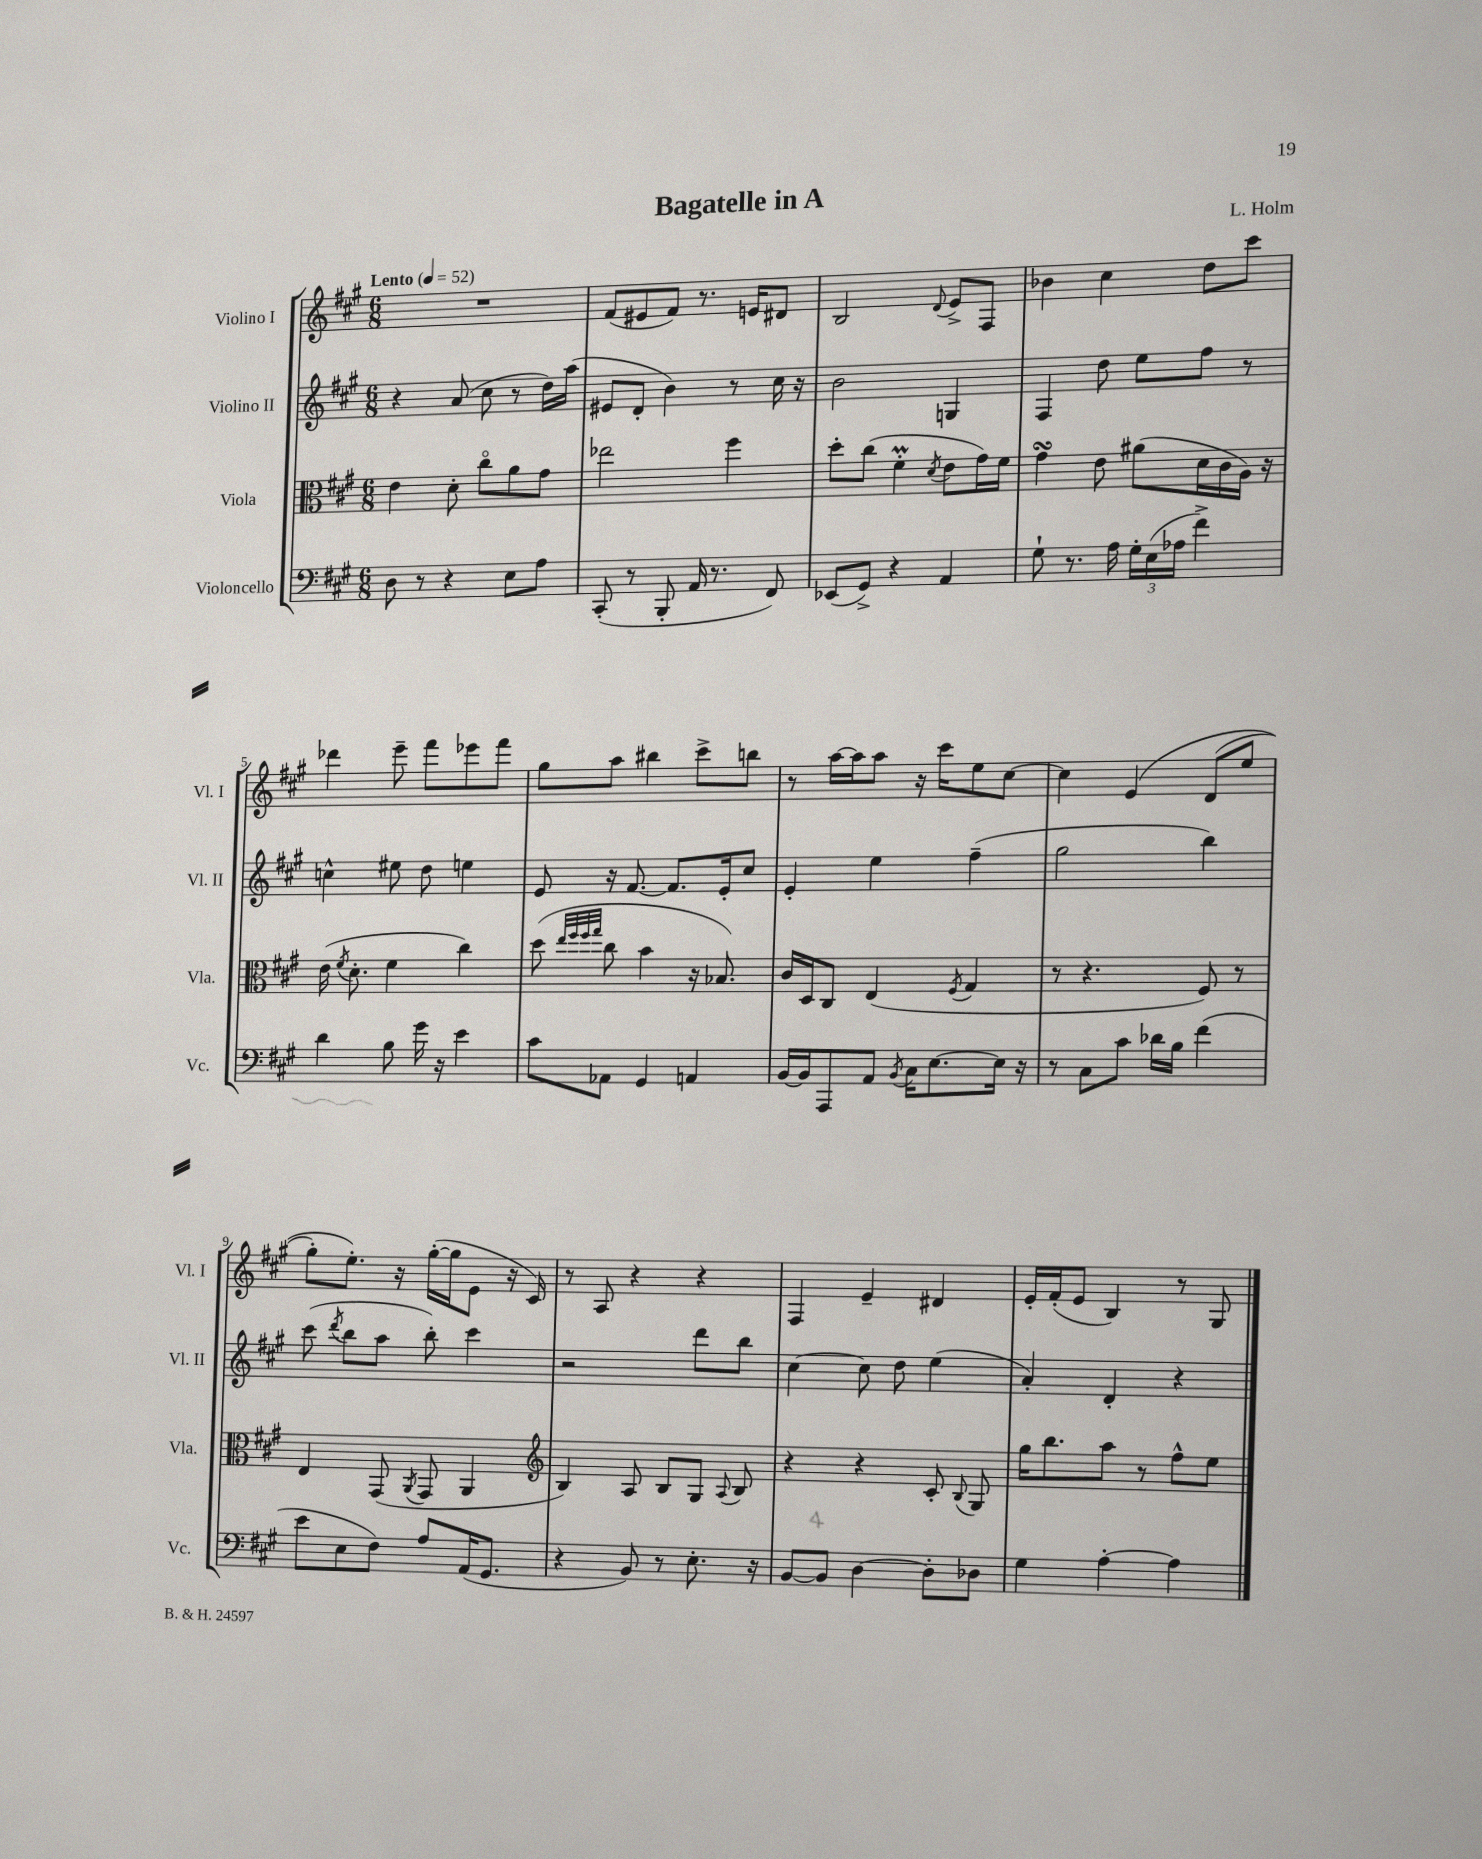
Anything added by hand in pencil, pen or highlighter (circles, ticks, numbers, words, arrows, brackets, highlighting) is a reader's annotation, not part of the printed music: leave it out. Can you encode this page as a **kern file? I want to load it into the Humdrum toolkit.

**kern	**kern	**kern	**kern
*part4	*part3	*part2	*part1
*staff4	*staff3	*staff2	*staff1
*I"Violoncello	*I"Viola	*I"Violino II	*I"Violino I
*I'Vc.	*I'Vla.	*I'Vl. II	*I'Vl. I
*clefF4	*clefC3	*clefG2	*clefG2
*k[f#c#g#]	*k[f#c#g#]	*k[f#c#g#]	*k[f#c#g#]
*M6/8	*M6/8	*M6/8	*M6/8
*MM52	*MM52	*MM52	*MM52
=1	=1	=1	=1
!	!	!	!LO:TX:a:B:t=Lento
8D\	4e\	4r	2.r
8r	.	.	.
4r	8d'\	(8a/	.
.	8cc#\L	8cc#\	.
8E\L	8a\	8r	.
8A\J	8g#\J	16dd\LL)	.
.	.	(16aa\JJ	.
=2	=2	=2	=2
(8CC#'/	2ee-X\	8e#X/L	(8f#/L
8r	.	8d'/J	8e#X/
8BBB'/	.	4b\)	8f#/J)
16AA/	.	.	8.r
8.r	.	.	.
.	4ff#\	8r	.
.	.	.	16en/KL
8FF#/)	.	16cc#\	8d#X/J
.	.	16r	.
=3	=3	=3	=3
(8EE-X/L	8dd'\L	2b\	2B/
8GG#^/J)	(8cc#\J	.	.
4r	4f#M'\	.	.
.	8qd/	.	8qqd/
4AA/	8e\L	4Gn/	8e^/L
.	16g#\L)	.	8F#/J
.	16f#\JJ	.	.
=4	=4	=4	=4
8G#`\	4g#sSsS\	4F#/	4b-X\
8.r	.	.	.
.	8e\	8dd\	4cc#\
16A\	.	.	.
24G#'\LL	(8a#X\L	8ee\L	.
(24E\	.	.	.
24A-X\JJ	.	.	.
4f#^\)	16d\L	8ff#\J	8dd\L
.	16c#\	.	.
.	16A\JJ)	8r	8ccc#\J
.	16r	.	.
!!LO:LB:g=z
=5	=5	=5	=5
4d\	(16e\	4ccn^^\	4ddd-X\
.	8qf#/	.	.
.	8.d'\	.	.
8B\	4f#\	8ee#X\	8eee~\
16g#\	.	8dd\	8fff#\L
16r	.	.	.
4e\	4cc#\)	4een\	8eee-X\
.	.	.	8fff#\J
=6	=6	=6	=6
8c#\L	(8dd\	8e/	8gg#\L
.	32qqee/LLL	.	.
.	32qqff#/	.	.
.	32qqff#/	.	.
.	32qqgg#/JJJ	.	.
8AA-X\J	8cc#\	16r	8aa\J
.	.	[8.f#/	.
4GG#/	4b\	.	4bb#X\
.	.	8.f#/L]	.
4AAn/	16r	.	8ccc#^\L
.	8.B-X/)	16e'/k	.
.	.	8cc#/J	8bbn\J
=7	=7	=7	=7
[16BB/LL	16c#/LL	4e'/	8r
16BB/J]	16D/J	.	.
8AAA/	8C#/J	.	[16aa\LL
.	.	.	16aa\J]
8AA/J	(4E/	4ee\	8aa\J
8qBB/	.	.	.
16C#\KL	.	.	16r
[8.E\	.	.	16ccc#\KL
.	8qF#/	.	.
.	4G#/	(4ff#~\	8ee\
16E\Jk]	.	.	[8cc#\J
16r	.	.	.
=8	=8	=8	=8
8r	8r	2gg#\	4cc#\]
8C#\L	4.r	.	.
8c#\J	.	.	(4e/
16d-X\LL	.	.	.
16B\JJ	.	.	.
(4f#\	8F#/)	4bb\)	(8d/L
.	8r	.	8ee/J
!!LO:LB:g=z
=9	=9	=9	=9
8e\L	4E/	(8ccc#\	8gg#'\L)
.	.	8qddd/	.
8E\	.	8bb\L	8.ee'\J)
8F#\J)	(8GG#/	8aa\J	.
.	.	.	16r
.	8qAA/	.	.
8A/L	8GG#/	8bb'\)	([16gg#'\LL
.	.	.	16gg#\J]
(16AA/K	4AA/	4ccc#\	8e\J
8.GG#/J	.	.	.
.	.	.	16r
.	.	.	16c#/)
=10	=10	=10	=10
*	*clefG2	*	*
4r	4B/)	2r	8r
.	.	.	8A/
8BB/)	8A/	.	4r
8r	8B/L	.	.
8.E'\	8G#/J	8ddd\L	4r
.	8qqA/	.	.
.	8B/	8bb\J	.
16r	.	.	.
=11	=11	=11	=11
[8BB/L	4r	[4cc#\	4F#/
8BB/J]	.	.	.
[4D\	4r	8cc#\]	4e~/
.	.	8dd\	.
8D'\L]	8c#'/	(4ee\	4d#X/
.	8qqB/	.	.
8D-X\J	8G#/	.	.
=12	=12	=12	=12
4G#\	16gg#\KL	4a'/)	16e'/LL
.	8.bb\	.	(16f#'/J
.	.	.	8e/J
[4A'\	8aa\J	4d'/	4B/)
.	8r	.	.
4A\]	8ff#^^\L	4r	8r
.	8ee\J	.	8G#/
==	==	==	==
*-	*-	*-	*-
